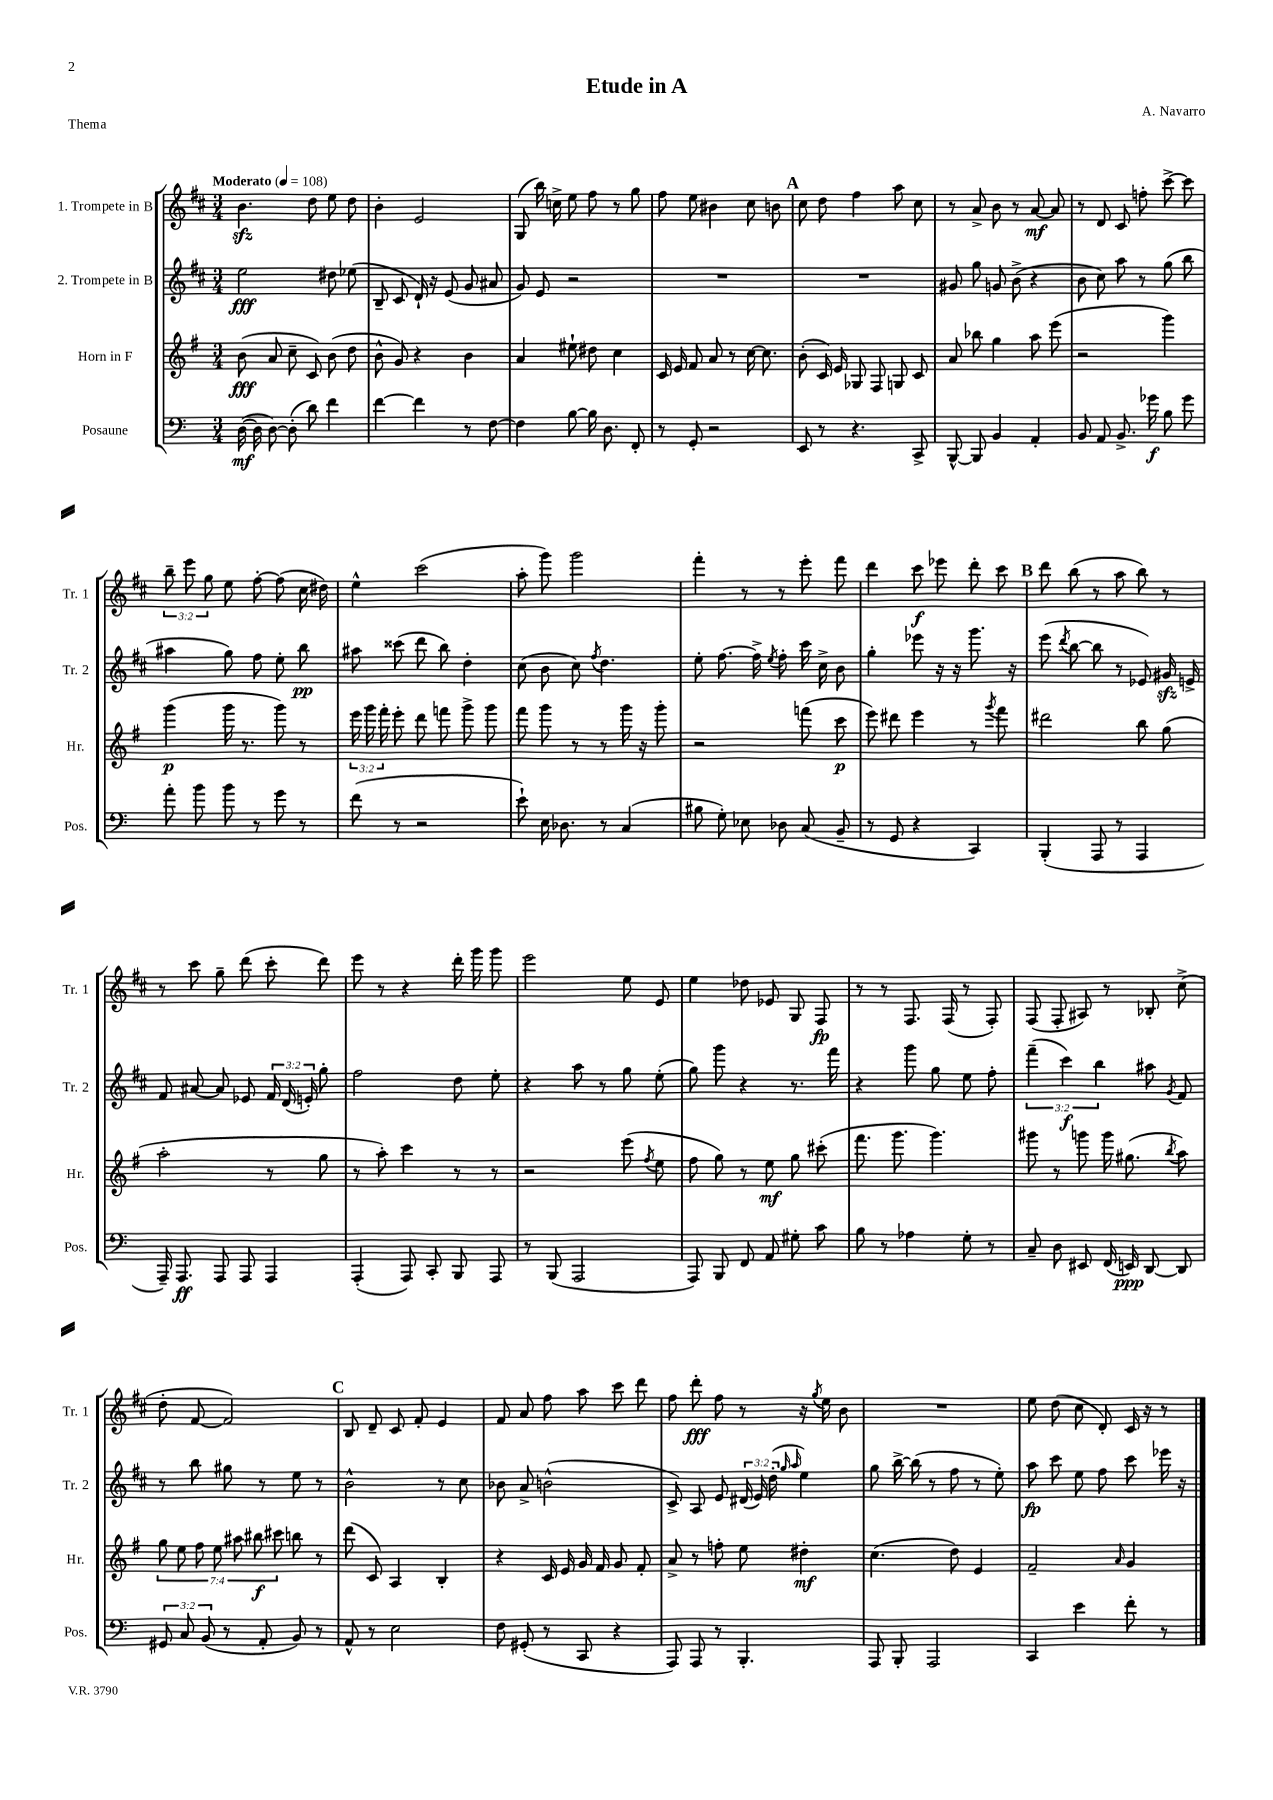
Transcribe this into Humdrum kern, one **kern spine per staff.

**kern	**dynam	**kern	**dynam	**kern	**dynam	**kern	**dynam
*part4	*part4	*part3	*part3	*part2	*part2	*part1	*part1
*staff4	*staff4	*staff3	*staff3	*staff2	*staff2	*staff1	*staff1
*I"Posaune	*	*I"Horn in F	*	*I"2. Trompete in B	*	*I"1. Trompete in B	*
*I'Pos.	*	*I'Hr.	*	*I'Tr. 2	*	*I'Tr. 1	*
*clefF4	*	*clefG2	*	*clefG2	*	*clefG2	*
*k[]	*	*k[f#]	*	*k[f#c#]	*	*k[f#c#]	*
*M3/4	*	*M3/4	*	*M3/4	*	*M3/4	*
*MM108	*	*MM108	*	*MM108	*	*MM108	*
=1	=1	=1	=1	=1	=1	=1	=1
!	!	!	!	!	!	!LO:TX:a:B:t=Moderato	!
([16D\	mf	(8b\	fff	2ee\	fff	4.bzz\	.
16D\]	.	.	.	.	.	.	.
[8D\)	.	8a/	.	.	.	.	.
(8D'\]	.	8cc~\	.	.	.	.	.
8d\)	.	8c/)	.	.	.	8dd\	.
4f\	.	(8b\	.	8dd#X\	.	8ee\	.
.	.	8dd\	.	(8ee-X\	.	8dd\	.
=2	=2	=2	=2	=2	=2	=2	=2
[4f\	.	8b^^\	.	8B~/	.	4b'\	.
.	.	8g/)	.	8c#/	.	.	.
4f\]	.	4r	.	16d`/)	.	2e/	.
.	.	.	.	16r	.	.	.
.	.	.	.	(8e/	.	.	.
8r	.	4b\	.	8g/	.	.	.
[8F\	.	.	.	8a#X/	.	.	.
=3	=3	=3	=3	=3	=3	=3	=3
4F\]	.	4a/	.	8g/)	.	(8G/	.
.	.	.	.	8e/	.	16bb\)	.
.	.	.	.	.	.	16ccn^\	.
[8B\	.	8ee#X`\	.	2r	.	8ee\	.
16B\]	.	8dd#X\	.	.	.	8ff#\	.
8.D\	.	.	.	.	.	.	.
.	.	4cc\	.	.	.	8r	.
8FF'/	.	.	.	.	.	8gg\	.
=4	=4	=4	=4	=4	=4	=4	=4
8r	.	16c/	.	2.r	.	8ff#\	.
.	.	16e/	.	.	.	.	.
8GG'/	.	8f#/	.	.	.	8ee\	.
2r	.	8a/	.	.	.	4b#X\	.
.	.	8r	.	.	.	.	.
.	.	[16cc\	.	.	.	8cc#\	.
.	.	8.cc\]	.	.	.	.	.
.	.	.	.	.	.	8bn\	.
!!LO:REH:place=s1:t=A
=5	=5	=5	=5	=5	=5	=5	=5
8EE/	.	(8b'\	.	2.r	.	8cc#\	.
8r	.	16c/)	.	.	.	8dd\	.
.	.	16e/	.	.	.	.	.
4.r	.	8G-X/	.	.	.	4ff#\	.
.	.	8F#/	.	.	.	.	.
.	.	8Gn/	.	.	.	8aa\	.
8CC^/	.	8c/	.	.	.	8cc#\	.
=6	=6	=6	=6	=6	=6	=6	=6
[8BBB^^/	.	8a/	.	8g#X/	.	8r	.
8BBB/]	.	8bb-X\	.	8gg\	.	8a^/	.
4BB/	.	4gg\	.	8gn/	.	8b\	.
.	.	.	.	(8b^\	.	8r	.
4AA'/	.	8aa\	.	4r	.	[8a/	mf
.	.	(8eee\	.	.	.	8a/]	.
=7	=7	=7	=7	=7	=7	=7	=7
8BB/	.	2r	.	8b\	.	8r	.
8AA/	.	.	.	8cc#\)	.	8d/	.
8.BB^/	.	.	.	8aa\	.	8c#/	.
.	.	.	.	8r	.	8ffn'\	.
16g-X\	f	.	.	.	.	.	.
8B\	.	4ggg\)	.	(8gg\	.	[8ccc#^\	.
8g-\	.	.	.	8bb\	.	8ccc#\]	.
!!LO:LB:g=z
=8	=8	=8	=8	=8	=8	=8	=8
8a'\	.	(4ggg\	p	4aa#X\	.	12bb~\	.
.	.	.	.	.	.	12eee\	.
8b\	.	.	.	.	.	.	.
.	.	.	.	.	.	12gg\	.
8b\	.	16ggg\	.	8gg\)	.	8ee\	.
.	.	8.r	.	.	.	.	.
8r	.	.	.	8ff#\	.	[8ff#'\	.
8g\	.	8ggg\)	.	8ee'\	.	(8ff#\]	.
8r	.	8r	.	8bb\	pp	16cc#\	.
.	.	.	.	.	.	16dd#X\)	.
=9	=9	=9	=9	=9	=9	=9	=9
(8f\	.	24eee\	.	8aa#X\	.	4ee^^\	.
.	.	24ggg\	.	.	.	.	.
.	.	24fff#'\	.	.	.	.	.
8r	.	8eee'\	.	(8ccc##X\	.	.	.
2r	.	8ddd\	.	8ddd\	.	(2ccc#\	.
.	.	8fffn\	.	8bb\)	.	.	.
.	.	8ggg^\	.	4dd'\	.	.	.
.	.	8ggg\	.	.	.	.	.
=10	=10	=10	=10	=10	=10	=10	=10
8e`\)	.	8fff#\	.	(8cc#\	.	8aa'\	.
16E\	.	8ggg\	.	8b\	.	8ggg\)	.
8.D-X\	.	.	.	.	.	.	.
.	.	8r	.	8cc#\)	.	2ggg\	.
.	.	.	.	8qff#/	.	.	.
8r	.	8r	.	4.dd\	.	.	.
(4C/	.	16ggg\	.	.	.	.	.
.	.	16r	.	.	.	.	.
.	.	8ggg'\	.	.	.	.	.
=11	=11	=11	=11	=11	=11	=11	=11
8B#X\	.	2r	.	8ee'\	.	4fff#'\	.
8G'\)	.	.	.	[8.ff#\	.	.	.
8E-X\	.	.	.	.	.	8r	.
.	.	.	.	16ff#^\]	.	.	.
.	.	.	.	8qee/	.	.	.
8D-X\	.	.	.	8ff#'\	.	8r	.
(8C/	.	(8fffn\	.	16ccc#\	.	8eee'\	.
.	.	.	.	16cc#^\	.	.	.
8BB~/	.	8ccc\	p	8b\	.	8fff#\	.
=12	=12	=12	=12	=12	=12	=12	=12
8r	.	8eee\)	.	4gg'\	.	4ddd\	.
8GG/	.	8ddd#X\	.	.	.	.	.
4r	.	4eee\	.	8eee-X\	.	8ccc#\	f
.	.	.	.	16r	.	8eee-X\	.
.	.	.	.	16r	.	.	.
4CC/)	.	8r	.	8.ggg\	.	8ddd'\	.
.	.	8qggg/	.	.	.	.	.
.	.	8fff#\	.	.	.	8ccc#\	.
.	.	.	.	16r	.	.	.
!!LO:REH:place=s1:t=B
=13	=13	=13	=13	=13	=13	=13	=13
(4BBB'/	.	2ddd#X\	.	(8eee\	.	8ddd\	.
.	.	.	.	8qddd/	.	.	.
.	.	.	.	[8bb\	.	(8bb\	.
8AAA/	.	.	.	8bb\]	.	8r	.
8r	.	.	.	8r	.	8aa\	.
4AAA/	.	8bb\	.	8e-X/)	.	8bb\)	.
.	.	(8gg\	.	16g#Xzz/	.	8r	.
.	.	.	.	16en^/	.	.	.
!!LO:LB:g=z
=14	=14	=14	=14	=14	=14	=14	=14
16AAA~/)	.	2aa'\	.	8f#/	.	8r	.
8.AAA/	ff	.	.	.	.	.	.
.	.	.	.	[8a#X/	.	8ccc#\	.
8AAA/	.	.	.	8a#/]	.	8gg~\	.
8AAA/	.	.	.	8e-X/	.	(8ddd\	.
4AAA/	.	8r	.	24f#/	.	8ccc#'\	.
.	.	.	.	(24d/	.	.	.
.	.	.	.	24en'/)	.	.	.
.	.	8gg\	.	8gg'\	.	8ddd\)	.
=15	=15	=15	=15	=15	=15	=15	=15
(4AAA'/	.	8r	.	2ff#\	.	8eee\	.
.	.	8aa'\)	.	.	.	8r	.
8AAA/)	.	4ccc\	.	.	.	4r	.
8CC'/	.	.	.	.	.	.	.
8BBB/	.	8r	.	8dd\	.	16ddd'\	.
.	.	.	.	.	.	16ggg\	.
8AAA/	.	8r	.	8ee'\	.	8ggg\	.
=16	=16	=16	=16	=16	=16	=16	=16
8r	.	2r	.	4r	.	2eee\	.
(8BBB/	.	.	.	.	.	.	.
2AAA/	.	.	.	8aa\	.	.	.
.	.	.	.	8r	.	.	.
.	.	(8eee\	.	8gg\	.	8ee\	.
.	.	8qff#/	.	.	.	.	.
.	.	8ee\	.	(8ee'\	.	8e/	.
=17	=17	=17	=17	=17	=17	=17	=17
8AAA/)	.	8ff#\	.	8gg\)	.	4ee\	.
8BBB/	.	8gg\)	.	8ggg\	.	.	.
8FF/	.	8r	.	4r	.	8dd-X\	.
8AA/	.	8ee\	mf	.	.	8e-X/	.
8G#X'\	.	8gg\	.	8.r	.	8G/	.
8c\	.	(8ccc#X'\	.	.	.	8F#/	fp
.	.	.	.	16fff#\	.	.	.
=18	=18	=18	=18	=18	=18	=18	=18
8B\	.	8.fff#\	.	4r	.	8r	.
8r	.	.	.	.	.	8r	.
.	.	8.ggg\	.	.	.	.	.
4A-X\	.	.	.	8ggg\	.	8.F#/	.
.	.	4.ggg\)	.	8gg\	.	.	.
.	.	.	.	.	.	(16F#/	.
8G'\	.	.	.	8ee\	.	8r	.
8r	.	.	.	8ff#'\	.	8F#'/)	.
=19	=19	=19	=19	=19	=19	=19	=19
8C~/	.	8ggg#X\	.	(6fff#~\	.	(8F#/	.
8D\	.	8r	.	.	.	8F#'/	.
.	.	.	.	6ccc#\)	f	.	.
8EE#X/	.	8gggn\	.	.	.	8A#X/)	.
.	.	.	.	6bb\	.	.	.
(16FF/	.	16ggg\	.	.	.	8r	.
16EEn/)	ppp	(8.gg#X\	.	.	.	.	.
[8DD/	.	.	.	8aa#X\	.	8B-X'/	.
.	.	8qbb/	.	8qg/	.	.	.
8DD/]	.	8aa\)	.	8f#/	.	(8cc#^\	.
!!LO:LB:g=z
=20	=20	=20	=20	=20	=20	=20	=20
12GG#X/	.	14gg\	.	8r	.	8dd'\	.
.	.	14ee\	.	.	.	.	.
12C/	.	.	.	.	.	.	.
.	.	.	.	8bb\	.	[8f#/	.
.	.	14ff#\	.	.	.	.	.
(12BB/	.	.	.	.	.	.	.
.	.	14ee\	.	.	.	.	.
8r	.	.	.	8gg#X\	.	2f#/])	.
.	.	14aa#X\	.	.	.	.	.
.	.	14bb#X\	f	.	.	.	.
8AA'/	.	.	.	8r	.	.	.
.	.	14ccc#X\	.	.	.	.	.
8BB/)	.	8bbn\	.	8ee\	.	.	.
8r	.	8r	.	8r	.	.	.
!!LO:REH:place=s1:t=C
=21	=21	=21	=21	=21	=21	=21	=21
8AA^^/	.	(8ddd\	.	2b^^\	.	8B/	.
8r	.	8c/)	.	.	.	8d~/	.
2E\	.	4A/	.	.	.	8c#/	.
.	.	.	.	.	.	8f#'/	.
.	.	4B'/	.	8r	.	4e/	.
.	.	.	.	8cc#\	.	.	.
=22	=22	=22	=22	=22	=22	=22	=22
8F\	.	4r	.	8b-X\	.	8f#/	.
(8GG#X'/	.	.	.	8a^/	.	8a/	.
8r	.	16c/	.	(2bn^^\	.	8ff#\	.
.	.	16e/	.	.	.	.	.
8CC/	.	16g/	.	.	.	8aa\	.
.	.	16f#/	.	.	.	.	.
4r	.	8g/	.	.	.	8ccc#\	.
.	.	8f#'/	.	.	.	8ddd\	.
=23	=23	=23	=23	=23	=23	=23	=23
8AAA/)	.	8a^/	.	8c#^/)	.	8ff#\	.
8AAA/	.	8r	.	8A/	.	8ddd'\	fff
8r	.	8ffn'\	.	8e/	.	8ff#\	.
4.BBB'/	.	8ee\	.	(24d#X/	.	8r	.
.	.	.	.	24e/)	.	.	.
.	.	.	.	(24dd'\	.	.	.
.	.	.	.	16qqgg/	.	.	.
.	.	.	.	16qqaa/	.	.	.
.	.	4dd#X'\	mf	4ee\)	.	16r	.
.	.	.	.	.	.	8qgg/	.
.	.	.	.	.	.	16ee\	.
.	.	.	.	.	.	8b\	.
=24	=24	=24	=24	=24	=24	=24	=24
8AAA/	.	(4.cc\	.	8gg\	.	2.r	.
8BBB'/	.	.	.	[16bb^\	.	.	.
.	.	.	.	(16bb\]	.	.	.
2AAA/	.	.	.	8r	.	.	.
.	.	8dd\)	.	8ff#\	.	.	.
.	.	4e/	.	8r	.	.	.
.	.	.	.	8ee'\)	.	.	.
=25	=25	=25	=25	=25	=25	=25	=25
4CC/	.	2f#~/	.	8aa\	fp	8ee\	.
.	.	.	.	8ccc#\	.	(8dd\	.
4e\	.	.	.	8ee\	.	8cc#\	.
.	.	.	.	8ff#\	.	8d'/)	.
.	.	16qqa/	.	.	.	.	.
8f'\	.	4g/	.	8ccc#\	.	16c#/	.
.	.	.	.	.	.	16r	.
8r	.	.	.	16eee-X\	.	8r	.
.	.	.	.	16r	.	.	.
==	==	==	==	==	==	==	==
*-	*-	*-	*-	*-	*-	*-	*-
